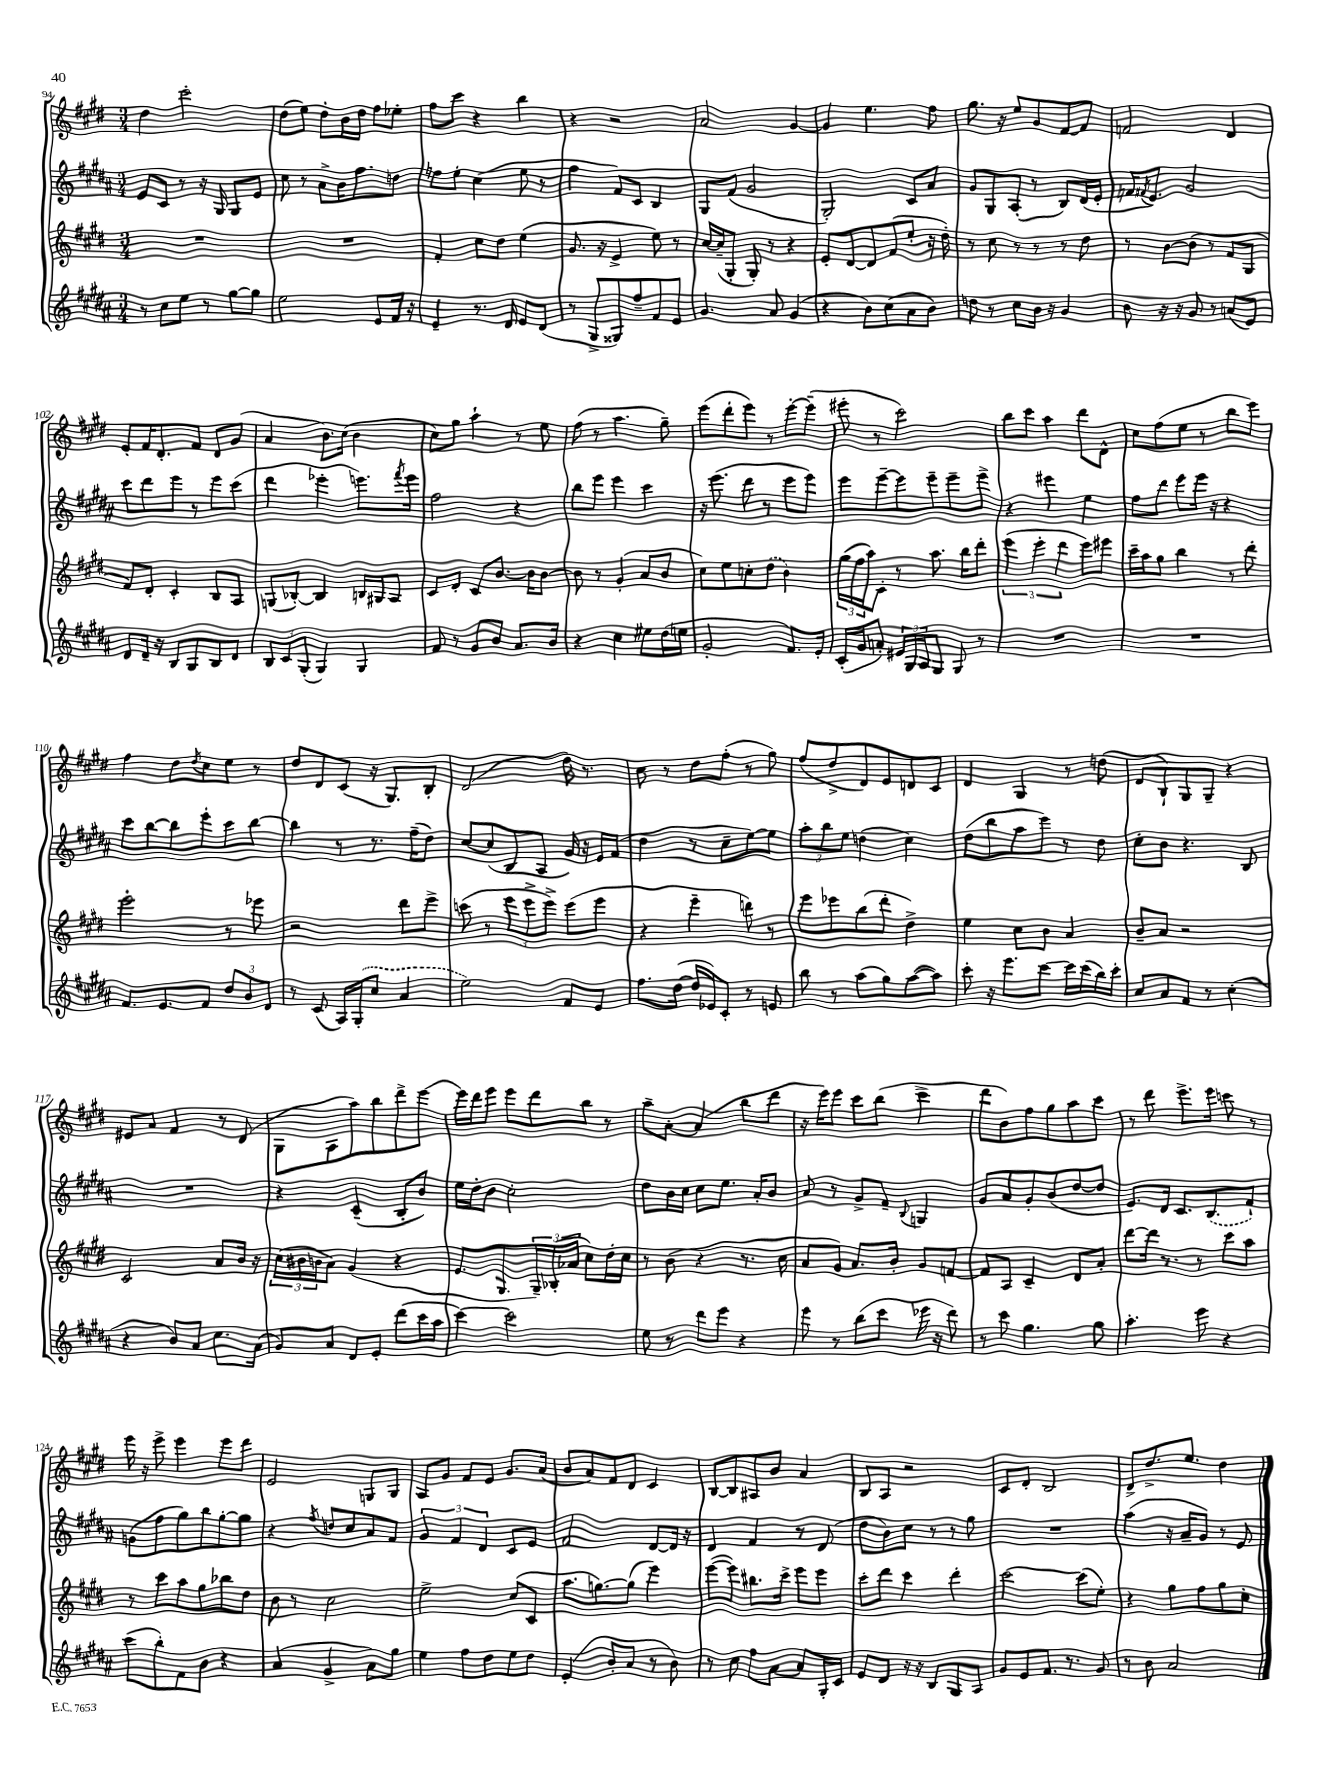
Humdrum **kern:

**kern	**kern	**kern	**kern
*staff4	*staff3	*staff2	*staff1
*clefG2	*clefG2	*clefG2	*clefG2
*k[f#c#g#d#a#]	*k[f#c#g#d#]	*k[f#c#g#d#a#]	*k[f#c#g#d#]
*M3/4	*M3/4	*M3/4	*M3/4
8r	2.r	8e/L	4dd#\
8cc#\L	.	8c#/J	.
8ee\J	.	8r	2ccc#'\
8r	.	16r	.
.	.	16G#/	.
[8gg#\L	.	8G#/L	.
8gg#\]J	.	8e/J	.
=	=	=	=
2ee\	2.r	8cc#\	(8dd#\L
.	.	8r	8ee\J)
.	.	8a#^\L	8dd#'\L
.	.	16b\K	16b\L
.	.	8.ff#\	16dd#\JJ
8e/L	.	.	8ff#\L
16f#/Jk	.	8dd\J	8ee-'\J
16r	.	.	.
=	=	=	=
4e~/	4f#'/	8ff\L	8ff#\L
.	.	8ee'\J	8ccc#\J
8.r	8cc#\L	(4cc#\	4r
.	8dd#\J	.	.
16d#/	.	.	.
8e/L	(4ee\	8ee\	4bb\
(8d#/J	.	8r	.
=	=	=	=
8r	8.g#/	4ff#\	4r
8G#^/L	.	.	.
.	16r	.	.
8G##/)	4e^/	8f#/L)	2r
8ff#~/	.	8c#/J	.
8f#/	8ee\)	4B/	.
8e/J	8r	.	.
=	=	=	=
4.g#/	[16cc#/LL	8G#/L	2a/
.	(16cc#~/]J	.	.
.	8G#'/J	(8f#/J	.
.	8G#'/)	2g#/	.
8a#/	8r	.	.
(4g#/	4r	.	[4g#/
=	=	=	=
4r	8e'/L	2G#'/)	4g#/]
.	[8d#/	.	.
8b\L)	8d#/]	.	4.ee\
(8cc#\	(8f#/	.	.
8a#\	8ee'/J	8c#/L	.
8b\J)	16r	8a#/J	8ff#\
.	16dd#'\)	.	.
=	=	=	=
8dd\	8r	8g#/L	8.gg#\
8r	8cc#\	8G#/	.
.	.	.	16r
8cc#\L	8r	(8A#'/J	8ee/L
16b\Jk	8r	8r	8g#/
16r	.	.	.
4g#/	8r	8B/L)	[8f#/
.	8dd#\	(16d#/L	8f#/]J
.	.	16e'/JJ	.
=	=	=	=
8b\	8r	16f/LK	2f/
.	.	8qf#/	.
.	.	8.e/J)	.
16r	[8b\L	.	.
16r	.	.	.
8g#/	(8b\]J	2g#/	.
8r	8r	.	.
(8a/L	8f#/L	.	4d#/
8e/J)	8G#/J	.	.
=	=	=	=
8d#/L	8f#/L)	8ccc#\L	8e'/L
16d#~/Jk	8d#'/J	8ddd#\	16f#/K
16r	.	.	8.d#'/
8B/L	4c#'/	8eee\J	.
8G#/	.	8r	8f#/J
8B/	8B/L	8eee\L	8d#/L
8d#/J	8A/J	(8ccc#\J	(8g#/J
=	=	=	=
12B/L	(8G/L	4ddd#\	4a/
12c#/	.	.	.
.	[8B-'/J)	.	.
(12G#'/J	.	.	.
4G#/)	4B-/]	4eee-'\	8.b\L)
.	.	.	(16cc#\Jk
4G#/	16B/LL	8.eee\L)	4b\
.	16G#/J	.	.
.	8A/J	.	.
.	.	8qfff#/	.
.	.	16eee\Jk	.
=	=	=	=
8f#/	8c#/L	2ff#\	8cc#\L)
8r	8d#'/J	.	8gg#\J
8g#/L	8c#/L	.	4aa`\
8b/J	[8.b/J	.	.
8.a#/L	.	4r	8r
.	16b\]LK	.	.
.	[8b\J	.	8ee\
16b/Jk	.	.	.
=	=	=	=
4r	8b\]	8bb\L	(8ff#\
.	8r	8eee\J	8r
4cc#\	(4g#'/	4eee\	4.aa\
8ee#\L	8a/L	4ccc#\	.
(16dd#\L	8b/J	.	8gg#~\)
16ee\JJ	.	.	.
=	=	=	=
2g#'/	8cc#\L)	16r	(8eee\L
.	.	(8.eee\	.
.	8ee\	.	8ddd#'\
.	8cc'\	8ddd#\	8eee\J)
.	(8dd#\J	8r	8r
8.f#/L)	4b\)	8eee\L	[8eee'\L
.	.	8eee\J)	(8eee~\]J
16e'/Jk	.	.	.
=	=	=	=
(16c#'/LL	(24gg#\LL	8eee\L	8eee#'\
.	24ff#\	.	.
16g#/J	.	.	.
.	24aa\J)	.	.
8a'/J)	8c#'\J	[8eee~\	8r
24e#/LL	8r	8eee\]	2ccc#\)
24G#/	.	.	.
24A#/J	.	.	.
8G#/J	8.aa\	8eee~\	.
8G#/	.	8eee~\	.
.	16bb\LK	.	.
8r	8ddd#'\J	8eee^\J	.
=	=	=	=
2.r	(6eee\	4r	8bb\L
.	.	.	8ccc#\J
.	6eee'\	.	.
.	.	4eee#\	4aa\
.	6ddd#\	.	.
.	8eee\L)	4ee\	8ddd#\L
.	8eee#\J	.	8d#^^\J
=	=	=	=
2.r	16ccc#~\LL	8ff#\L	8cc#\L
.	16aa\J	.	.
.	8gg#\J	8ddd#\J	(8ff#\
.	4bb\	8eee\L	8ee\J
.	.	16eee\Jk	8r
.	.	16r	.
.	8r	4r	8bb\L
.	8ddd#'\	.	8eee\J)
=	=	=	=
8.f#/L	2eee'\	8ccc#\L	4ff#\
.	.	[8bb\	.
8.e/	.	.	.
.	.	8bb\]	8dd#\L
.	.	.	8qdd#/
8f#/J	.	8eee'\	8cc#\
12dd#/L	8r	8ccc#\	8ee\J
12b/	.	.	.
.	8eee-\	[8bb\J	8r
12d#/J	.	.	.
=	=	=	=
8r	2r	4bb\]	8dd#/L
(8c#/	.	.	8d#/
16A#/LL)	.	8r	(8c#/J
(16G#'/J	.	.	.
8cc#/J	.	8.r	16r
.	.	.	8.G#/L)
4a#/	8ddd#\L	.	.
.	.	(16ff#~\LK	.
.	8eee^\J	8dd#\J)	8B'/J
=	=	=	=
2ee\)	(8ccc\	[8cc#/L	(2d#/
.	8r	(8cc#/]	.
.	12eee\L	8B/	.
.	12eee^\	.	.
.	.	8A#/J	.
.	12eee^\J)	.	.
8f#/L	(8eee\L	16g#/)	16dd#\)
.	.	16r	8.r
8e/J	8eee\J	16e/LL	.
.	.	(16f#/JJ	.
=	=	=	=
8.ff#\L	4r	4dd#\	8cc#\
.	.	.	8r
([16dd#\Jk	.	.	.
16dd#/]LL	4eee~\	8r	8dd#\L
16e-/J)	.	.	.
8c#'/J	.	8cc#~\L	(8ff#'\J
8r	8ddd\)	[8ee\)	8r
8e/	8r	8ee\]J	8gg#\)
=	=	=	=
8bb\	8eee\L	12aa#'\L	(8ff#/L
.	.	12bb\	.
8r	8eee-\	.	8dd#^/
.	.	12ee\J	.
(8aa#\L	(8bb\	(4dd\	8d#/)
8gg#\)	8ddd#'\J	.	8e/
([8aa#\	4dd#^\)	4cc#\)	8d/
8aa#\]J)	.	.	8c#/J
=	=	=	=
8ccc#'\	4ee\	(8dd#\L	4d#/
16r	.	8bb\	.
8.eee\L	.	.	.
.	8cc#\L	8aa#\	4G#/
[8ccc#\J	8b\J	8eee\J)	.
16ccc#\]LL	4a/	8r	8r
(16ccc#\	.	.	.
16bb\)	.	8dd#\	(8dd\
16ccc#'\JJ	.	.	.
=	=	=	=
8cc#/L	8b~/L	8cc#'\L	8d#/L
8a#/	8a/J	8b\J	8B`/)
8f#/J	2r	4.r	8G#/
8r	.	.	8G#~/J
(4cc#'\	.	.	4r
.	.	8B/	.
=	=	=	=
4r	2c#/	2.r	8e#/L
.	.	.	8a/J
8b/L)	.	.	4f#/
8a#/J	.	.	.
8.cc#\L	8a/L	.	8r
.	16b/Jk	.	(8d#/
(16a#\Jk	16r	.	.
=	=	=	=
8g#/L)	(24cc#\LL	4r	8G#\L
.	24b#\	.	.
.	24b\J	.	.
8a#/J	8a\J)	.	8A\
8d#/L	(4g#/	(4c#~/	8aa\)
8e'/J	.	.	8bb\
(8ddd#\L	4r	8B'/L	8ddd#^\
16ccc#\L	.	8b/J)	[8eee\J
16aa#\JJ	.	.	.
=	=	=	=
[4ccc#\)	8.e/L	16ee\LL	16eee\]LL
.	.	16dd#'\J	16ddd#\J
.	.	8b\J	8eee\J
.	8.G#/	.	.
2ccc#\]	.	2cc#'\	8eee\L
.	24G#~/L)	.	8ddd#\
.	(24B-'/	.	.
.	24a-/JJ	.	.
.	8cc#\L)	.	8bb\J
.	16dd#'\L	.	8r
.	16cc#\JJ	.	.
=	=	=	=
8ee\	8r	8dd#\L	8aa~\L
8r	(8b\	16b\L	[8a'\J
.	.	16cc#\JJ	.
8ddd#\L	4r	8cc#\L	(4a/]
8eee\J	.	8.ee\J	.
4r	8.r	.	8bb\L
.	.	16a#'/LK	.
.	.	8b/J	8ddd#\J
.	16cc#\	.	.
=	=	=	=
8eee\	8a/L	8a#/	16r
.	.	.	16eee\LK)
8r	8g#/J)	8r	8eee\J
(8bb\L	8.a/L	8g#^/L	8ccc#\L
8ccc#\J	.	8f#~/J	(8bb\J
.	16b'/Jk	.	.
.	.	8qqB/	.
16eee-\	8g#/L	4G/	4ccc#^\
16r	.	.	.
8ddd#\)	[8f/J	.	.
=	=	=	=
8r	8f/]L	8g#/L	8ddd#\L
8ccc#\	8A/J	8a#/	8b\)
4.gg#\	4c#~/	8g#'/	8ff#\
.	.	(8b/	8gg#\
.	8d#/L	[8dd#/	8aa\
8gg#\	8a'/J	8dd#/]J	8ccc#\J
=	=	=	=
4.aa#'\	[8ddd#\L	8.e/L)	8r
.	16ddd#\]Jk	.	8ddd#\
.	8.r	16d#/Jk	.
.	.	8.c#/L	8.eee^\L
8eee\	8r	.	.
.	.	(8.B/	16eee\Jk
4r	8ccc#\L	.	8ccc\
.	8aa\J	8f#`/J)	8r
=	=	=	=
(8ccc#\L	8r	(8g\L	16eee\
.	.	.	16r
8bb'\)	8ccc#\L	8ff#\	8eee^\
8f#\	8aa\	8gg#\)	4eee\
8b\J	8gg#\	8bb\	.
4r	8bb-\	[8gg#'\	8eee\L
.	8dd#\J	8gg#\]J	8ddd#\J
=	=	=	=
(4a#/	8b\	4r	2e/
.	8r	.	.
.	.	8qff#/	.
4g#^/	2cc#\	8dd/L	.
.	.	8cc#/	.
8a#\L)	.	8a#/	8G/L
8gg#\J	.	8f#/J	8G/J
=	=	=	=
4ee\	2ee^\	6g#/	8A/L
.	.	.	8g#/J
.	.	6f#/	.
8ff#\L	.	.	8f#/L
.	.	6d#/	.
8dd#\	.	.	8e/J
8ee\	(8cc#/L	8c#/L	8.g#/L
8dd#\J	8c#/J	8e/J	.
.	.	.	(16a/Jk
=	=	=	=
(4e'/	8.aa\L	2f#/	8b/L
.	.	.	8a/)
.	[8.gg\)	.	.
8b'/L	.	.	8f#/
8a#/J	(8gg\]J	.	8d#/J
8r	4eee\)	[8d#/L	4c#/
8b\)	.	16d#/]Jk	.
.	.	16r	.
=	=	=	=
8r	([8eee\L	4d#/	[8B/L
8cc#\	8eee\]J)	.	8B/]
8ff#\L	8.bb#\L	4f#/	8A#/
[8a#\J	.	.	8b/J
.	16ccc#^\Jk	.	.
8a#/]L	8eee\L	8r	4a/
16G#'/L	8eee\J	(8d#/	.
16c#/JJ	.	.	.
=	=	=	=
8e/L	8ccc#'\L	8dd#\L	8B/L
8d#/J	8ddd#\J	8b\)	8A/J
16r	4ccc#\	8cc#\J	2r
16r	.	.	.
8B/L	.	8r	.
8G#/	4ddd#'\	8r	.
8A#/J	.	8gg#\	.
=	=	=	=
8g#/L	[2ccc#\	2.r	8c#/L
8e/	.	.	8d#'/J
8.f#/J	.	.	2B/
8.r	.	.	.
.	(8ccc#\]L	.	.
8g#/	8ee'\J)	.	.
=	=	=	=
8r	4r	(4aa#\	8d#^/L
8b\	.	.	8.dd#^/
2a#/	8gg#\L	16r	.
.	.	16a#~/LK	8.ee/J
.	8ff#\	8g#/J)	.
.	8gg#\	8r	4dd#\
.	8cc#'\J	8e/	.
==	==	==	==
*-	*-	*-	*-
